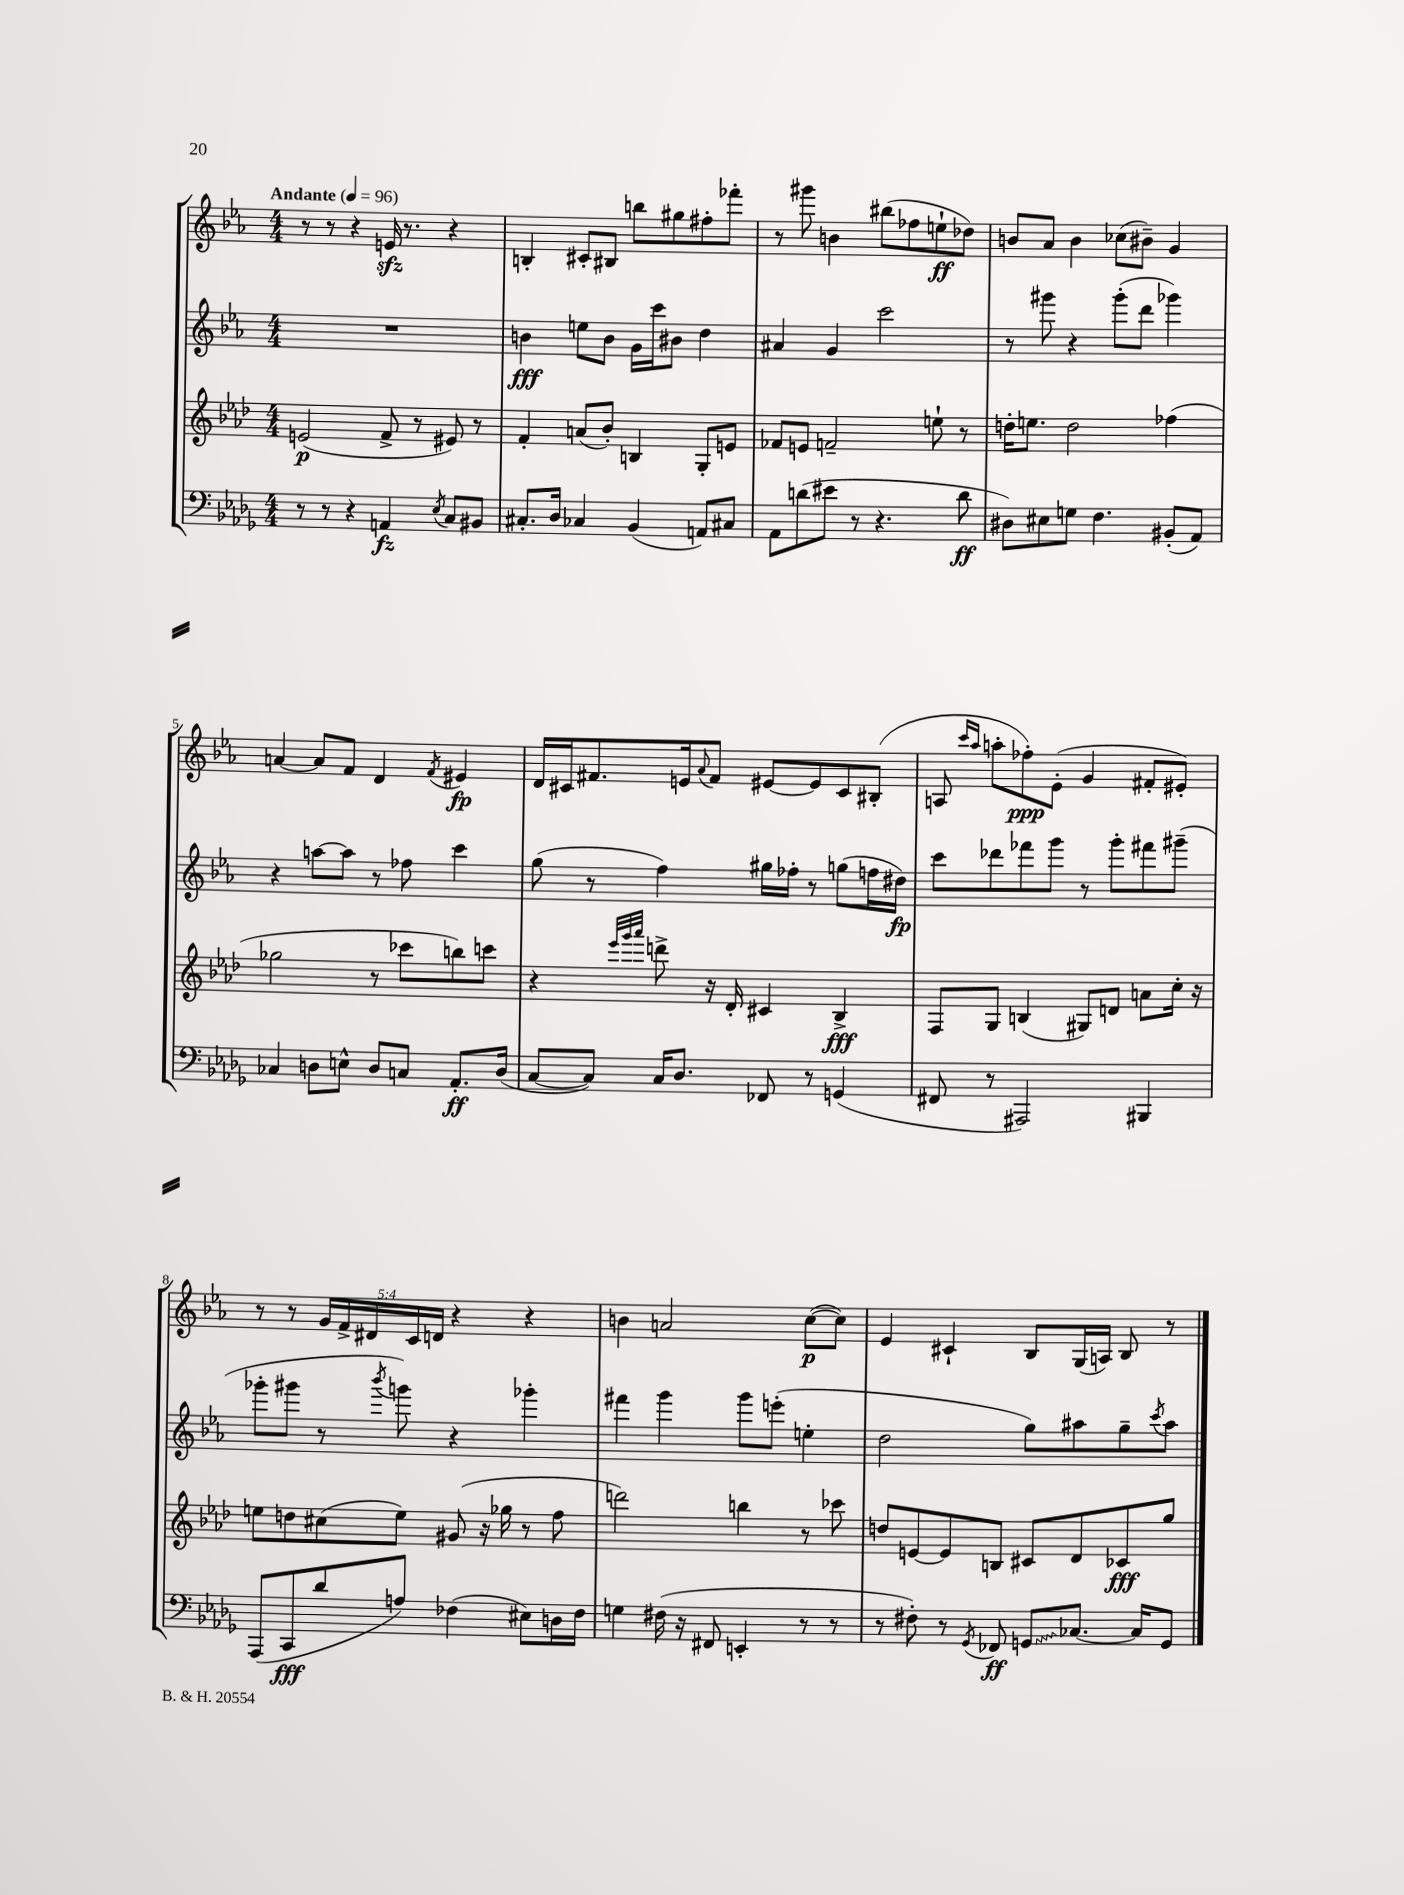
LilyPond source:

<<
\new StaffGroup <<
\new Staff = "s0" {
    \clef treble \key ees \major \numericTimeSignature \time 4/4 \override Staff.TupletNumber.text = #tuplet-number::calc-fraction-text \tempo "Andante" 4 = 96
    r8 r8 r4 e'16\sfz r8. r4 |
    b4-. cis'8-. bis8 b''8 gis''8 fis''8-. fes'''8-. |
    r8 gis'''8 b'4 bis''8( fes''8 e''8-!\ff des''8) |
    b'8 aes'8 b'4 ces''8( bis'8--) g'4 |
    a'4~ a'8 f'8 d'4 \acciaccatura { f'8 } eis'4\fp |
    d'16 cis'16 fis'8. e'16 \appoggiatura { aes'8 } fis'8 eis'8~ eis'8 cis'8 bis8-.( |
    a8 \grace { c'''16 aes''16 } a''8-. fes''8-.\ppp) ees'8-.( g'4 fis'8-. eis'8-.) |
    r8 r8 \tuplet 5/4 { g'16 f'16-> dis'16 c'16 d'16 } r4 r4 |
    b'4 a'2 c''8~\p( c''8) |
    ees'4 cis'4-! bes8 g16( a16) bes8 r8 \bar "|." |
}
\new Staff = "s1" {
    \clef treble \key ees \major \numericTimeSignature \time 4/4
    R1 |
    b'4\fff e''8 b'8 g'16 c'''16 bis'8 d''4 |
    ais'4 g'4 c'''2 |
    r8 gis'''8 r4 gis'''8-.( d'''8 ges'''4) |
    r4 a''8~ a''8 r8 fes''8 c'''4 |
    g''8( r8 f''4) gis''16 fes''16-. r8 g''8( f''16 dis''16\fp) |
    c'''8 des'''8 fes'''8 g'''8 r8 g'''8-. fis'''8 gis'''8--( |
    ges'''8-. gis'''8 r8 \acciaccatura { bes'''8 } g'''8) r4 ges'''4-. |
    fis'''4 g'''4 g'''8 e'''8-.( e''4-. |
    d''2 g''8) ais''8 g''8-- \acciaccatura { c'''8 } ais''8 \bar "|." |
}
\new Staff = "s2" {
    \clef treble \key aes \major \numericTimeSignature \time 4/4
    e'2\p( f'8-> r8 eis'8) r8 |
    f'4-. a'8( bes'8-.) b4 g8-. e'8 |
    fes'8 e'8 f'2-- e''8-! r8 |
    d''16-. e''8. d''2 fes''4( |
    ges''2 r8 ces'''8 b''8) c'''8 |
    r4 \grace { ees'''32 g'''32 aes'''32 } d'''8-> r16 des'16-. cis'4 bes4->\fff |
    f8 g8 b4( gis8) d'8 a'8 c''16-. r16 |
    e''8 d''8 cis''8( e''8) gis'8( r16 ges''16 r8 f''8 |
    d'''2) b''4 r8 ces'''8 |
    d''8 e'8~ e'8 b8 cis'8 des'8 ces'8\fff g''8 \bar "|." |
}
\new Staff = "s3" {
    \clef bass \key des \major \numericTimeSignature \time 4/4
    r8 r8 r4 a,4\fz \acciaccatura { ees8 } c8 bis,8 |
    cis8.-. des16 ces4 bes,4( a,8) cis8 |
    aes,8 d'8( eis'8 r8 r4. d'8\ff |
    dis8) eis8 g8 f4. bis,8-.( aes,8) |
    ces4 d8 e8-^ d8 c8 aes,8.-.\ff d16( |
    c8~ c8) c16 des8. fes,8 r8 g,4( |
    fis,8 r8 ais,,2) bis,,4 |
    aes,,8( c,8\fff des'8 a8) fes4( eis8) d16 fes16 |
    g4 fis16( r16 fis,8 e,4-. r8 r8 |
    r8 fis8-.) r8 \acciaccatura { ges,8 } fes,8\ff \once \override Glissando.style = #'zigzag g,8\glissando ces8.~ ces16 g,8 \bar "|." |
}
>>
>>
